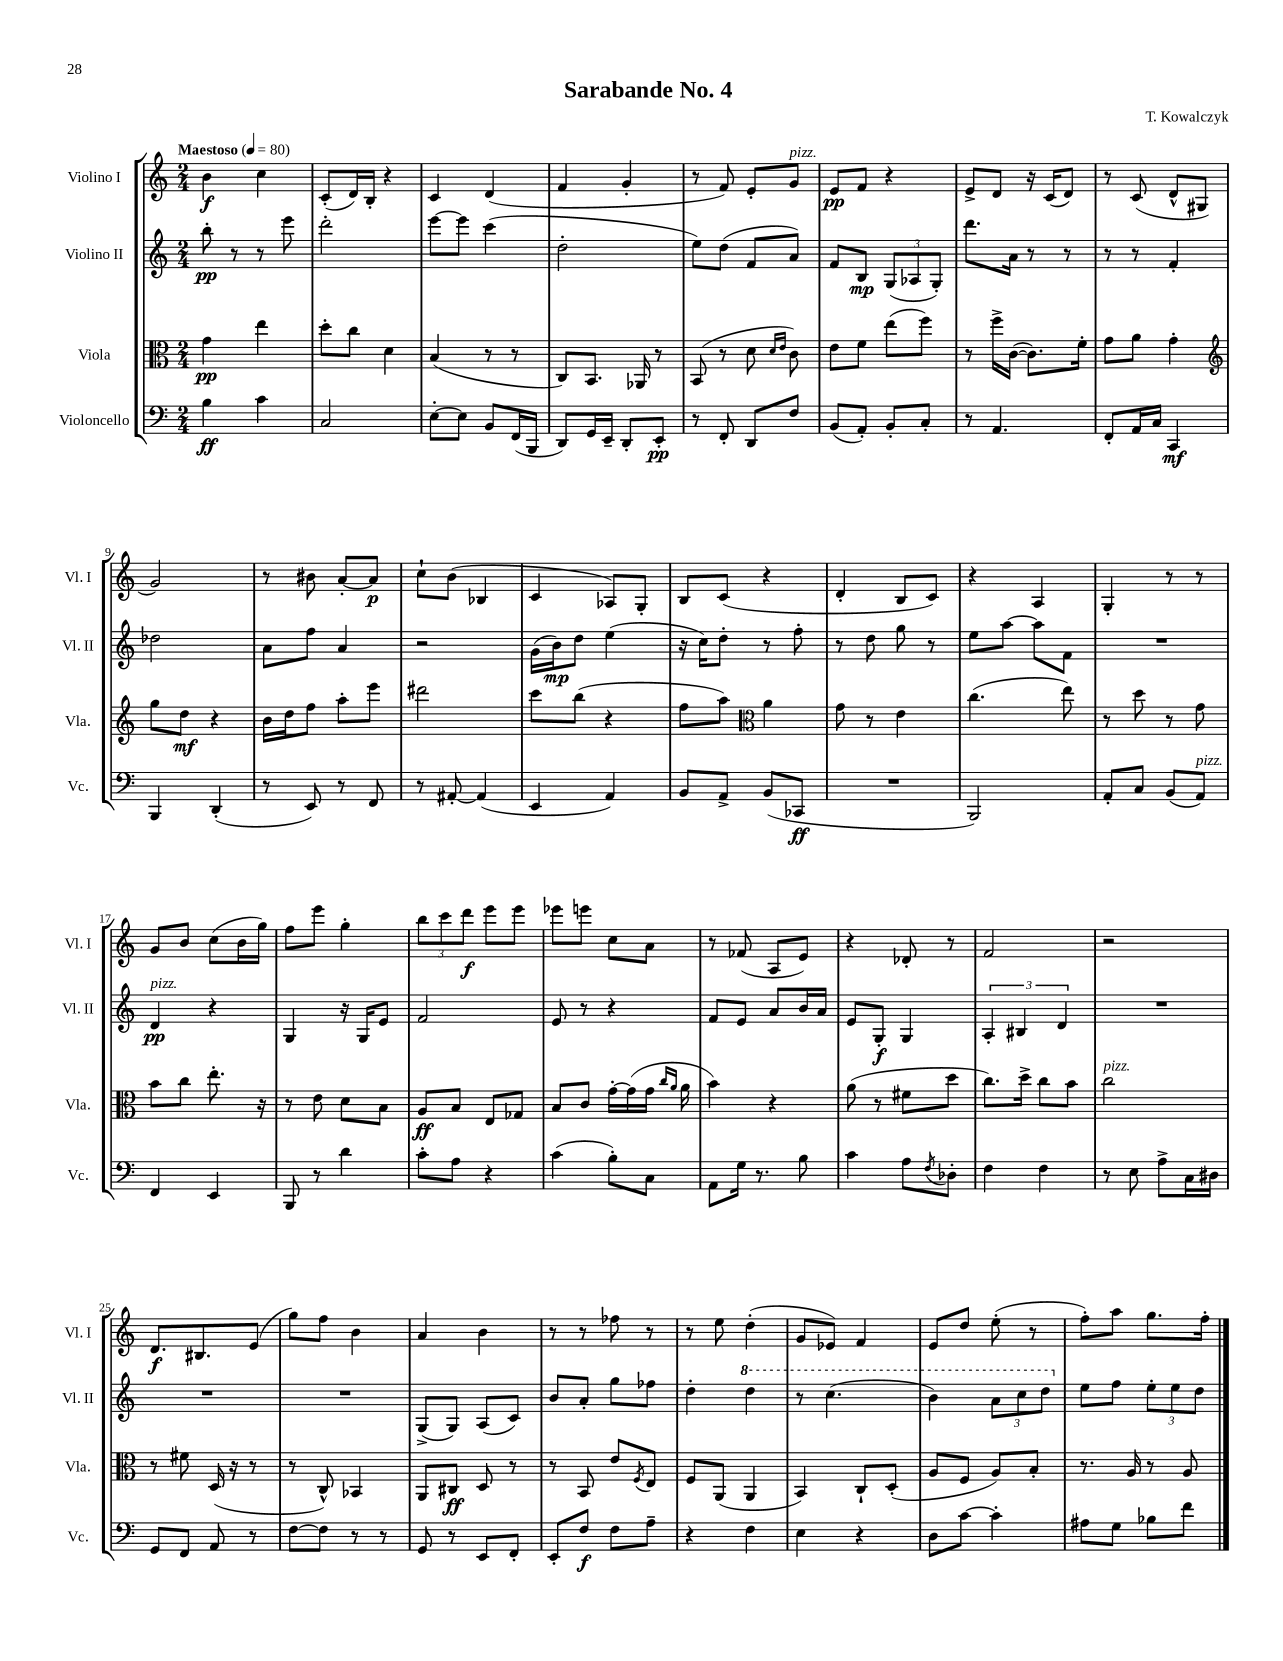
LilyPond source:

\header { title = "Sarabande No. 4" composer = "T. Kowalczyk" }
<<
\new StaffGroup <<
\new Staff = "s0" \with { instrumentName = "Violino I" shortInstrumentName = "Vl. I" } {
    \clef treble \key c \major \numericTimeSignature \time 2/4 \tempo "Maestoso" 4 = 80
    b'4\f c''4 |
    c'8-.( d'16) b16-. r4 |
    c'4 d'4( |
    f'4 g'4-. |
    r8 f'8) e'8-. g'8^\markup { \italic "pizz." } |
    e'8\pp f'8 r4 |
    e'8-> d'8 r16 c'16( d'8) |
    r8 c'8( d'8-^ gis8 |
    g'2) |
    r8 bis'8 a'8~-. a'8\p |
    c''8-! b'8( bes4 |
    c'4 aes8) g8-. |
    b8 c'8( r4 |
    d'4-. b8 c'8) |
    r4 a4 |
    g4-. r8 r8 |
    g'8 b'8 c''8( b'16 g''16) |
    f''8 e'''8 g''4-. |
    \tuplet 3/2 { b''8 c'''8 d'''8\f } e'''8 e'''8 |
    ees'''8 e'''8 c''8 a'8 |
    r8 fes'8( a8 e'8) |
    r4 des'8-. r8 |
    f'2 |
    r2 |
    d'8.\f bis8. e'8( |
    g''8) f''8 b'4 |
    a'4 b'4 |
    r8 r8 fes''8 r8 |
    r8 e''8 d''4-.( |
    g'8 ees'8) f'4 |
    e'8 d''8 e''8-.( r8 |
    f''8-.) a''8 g''8. f''16-. \bar "|." |
}
\new Staff = "s1" \with { instrumentName = "Violino II" shortInstrumentName = "Vl. II" } {
    \clef treble \key c \major \numericTimeSignature \time 2/4
    b''8-.\pp r8 r8 e'''8 |
    d'''2-. |
    e'''8~ e'''8 c'''4( |
    d''2-. |
    e''8) d''8( f'8 a'8) |
    f'8 b8\mp \tuplet 3/2 { g8( aes8 g8-.) } |
    d'''8. a'16 r8 r8 |
    r8 r8 f'4-. |
    des''2 |
    a'8 f''8 a'4 |
    r2 |
    g'16( b'16\mp) d''8 e''4( |
    r16 c''16) d''8-. r8 f''8-. |
    r8 d''8 g''8 r8 |
    e''8 a''8~ a''8 f'8 |
    R2 |
    d'4\pp^\markup { \italic "pizz." } r4 |
    g4 r16 g16 e'8 |
    f'2 |
    e'8 r8 r4 |
    f'8 e'8 a'8 b'16 a'16 |
    e'8 g8-.\f g4 |
    \tuplet 3/2 { a4-. bis4 d'4 } |
    R2 |
    R2 |
    R2 |
    g8->( g8) a8( c'8) |
    b'8 a'8-. g''8 fes''8 |
    d''4-. \ottava #1 d'''4 |
    r8 c'''4.( |
    b''4) \tuplet 3/2 { a''8 c'''8 d'''8 \ottava #0 } |
    e''8 f''8 \tuplet 3/2 { e''8-. e''8 d''8 } \bar "|." |
}
\new Staff = "s2" \with { instrumentName = "Viola" shortInstrumentName = "Vla." } {
    \clef alto \key c \major \numericTimeSignature \time 2/4
    g'4\pp e''4 |
    d''8-. c''8 d'4 |
    b4( r8 r8 |
    c8) b,8. aes,16 r8 |
    b,8( r8 d'8 \grace { d'16 e'16 } c'8) |
    e'8 f'8 e''8( f''8) |
    r8 f''16-> c'16~( c'8.) f'16-. |
    g'8 a'8 g'4-. |
    \clef treble g''8 d''8\mf r4 |
    b'16 d''16 f''8 a''8-. e'''8 |
    dis'''2 |
    c'''8 b''8( r4 |
    f''8 a''8) \clef alto a'4 |
    g'8 r8 e'4 |
    c''4.( e''8) |
    r8 d''8 r8 g'8 |
    b'8 c''8 e''8.-. r16 |
    r8 e'8 d'8 b8 |
    a8\ff b8 e8 ges8 |
    b8 c'8 g'16~-. g'16( g'16 \grace { c''16 a'16 } a'16 |
    b'4) r4 |
    a'8( r8 fis'8 d''8 |
    c''8.) d''16-> c''8 b'8 |
    c''2^\markup { \italic "pizz." } |
    r8 fis'8 d16( r16 r8 |
    r8 c8-^) bes,4 |
    a,8 cis8\ff d8 r8 |
    r8 b,8 e'8 \acciaccatura { f8 } e8 |
    f8 a,8( a,4 |
    b,4) c8-! d8-.( |
    a8 f8 a8) b8-. |
    r8. a16 r8 a8 \bar "|." |
}
\new Staff = "s3" \with { instrumentName = "Violoncello" shortInstrumentName = "Vc." } {
    \clef bass \key c \major \numericTimeSignature \time 2/4
    b4\ff c'4 |
    c2 |
    e8~-. e8 b,8 f,16( b,,16 |
    d,8) g,16 e,16-- d,8-. e,8-.\pp |
    r8 f,8-. d,8 f8 |
    b,8( a,8-.) b,8-. c8-. |
    r8 a,4. |
    f,8-. a,16 c16 c,4\mf |
    b,,4 d,4-.( |
    r8 e,8) r8 f,8 |
    r8 ais,8~-. ais,4( |
    e,4 a,4) |
    b,8 a,8-> b,8( ces,8\ff |
    R2 |
    b,,2) |
    a,8-. c8 b,8( a,8^\markup { \italic "pizz." }) |
    f,4 e,4 |
    b,,8 r8 d'4 |
    c'8-. a8 r4 |
    c'4( b8-.) c8 |
    a,8 g16 r8. b8 |
    c'4 a8 \acciaccatura { f8 } des8-. |
    f4 f4 |
    r8 e8 a8-> c16 dis16 |
    g,8 f,8 a,8 r8 |
    f8~ f8 r8 r8 |
    g,8 r8 e,8 f,8-. |
    e,8-. f8\f f8 a8-- |
    r4 f4 |
    e4 r4 |
    d8 c'8~ c'4-. |
    ais8 g8 bes8 f'8 \bar "|." |
}
>>
>>
